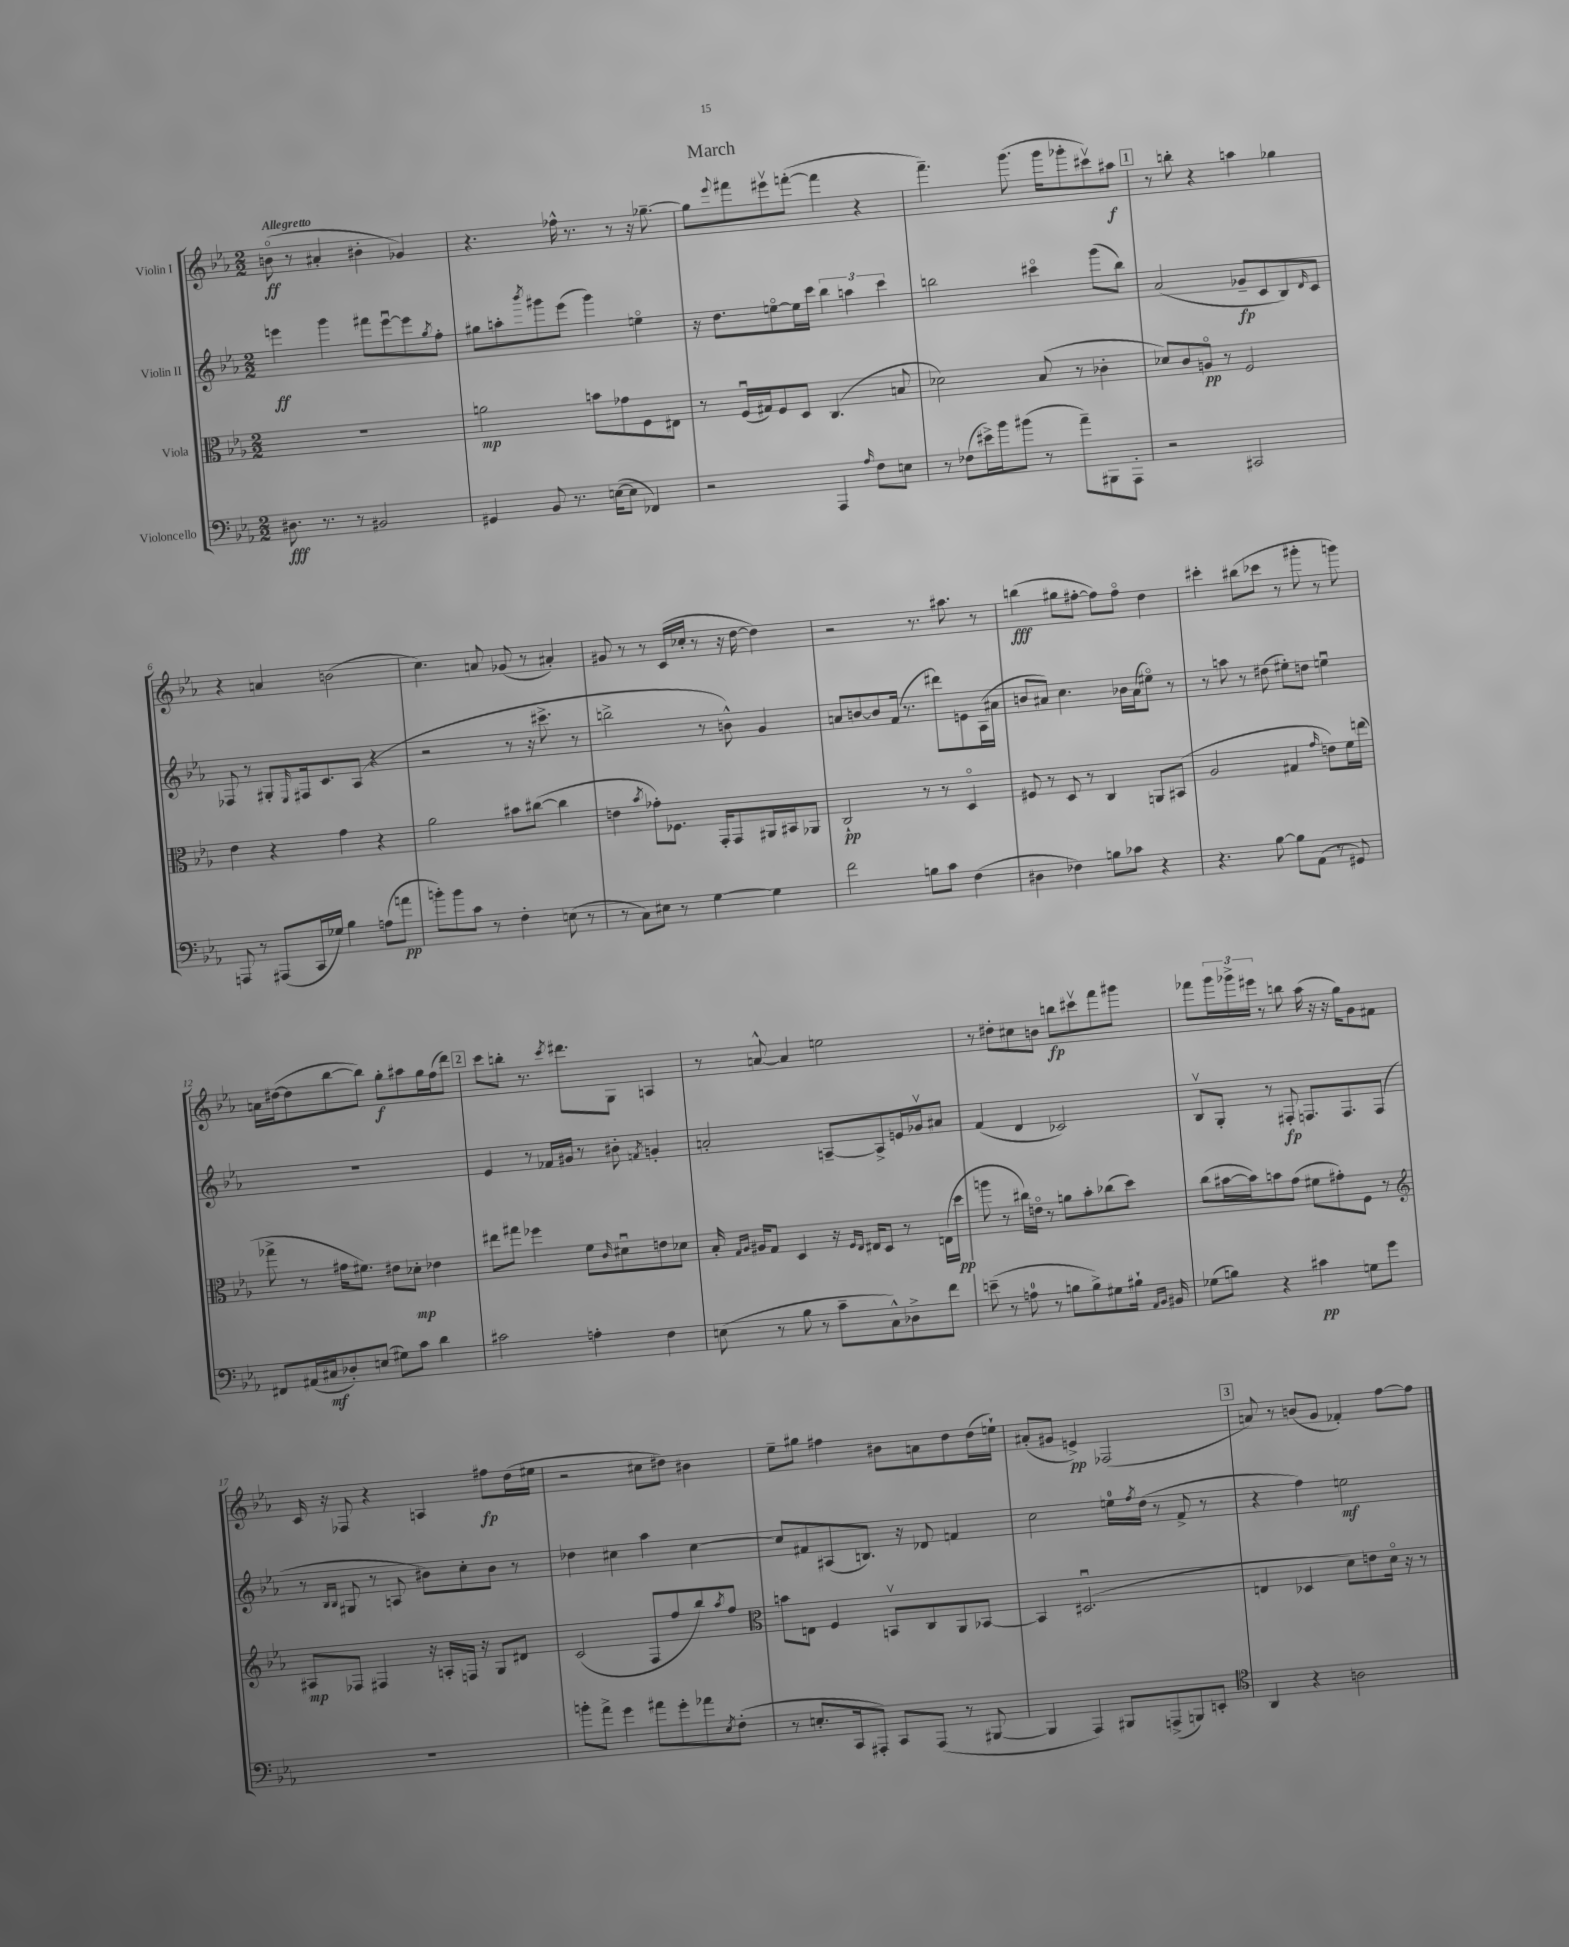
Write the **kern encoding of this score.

**kern	**kern	**kern	**kern
*staff4	*staff3	*staff2	*staff1
*clefF4	*clefC3	*clefG2	*clefG2
*k[b-e-a-]	*k[b-e-a-]	*k[b-e-a-]	*k[b-e-a-]
*M2/2	*M2/2	*M2/2	*M2/2
8.D#	1r	4eee	(8bo
.	.	.	8r
8.r	.	.	.
.	.	4ggg	4a#'
8r	.	.	.
2BB#	.	8fff#	4b#'
.	.	[8eeeu	.
.	.	8eee]	4g-)
.	.	8qgg	.
.	.	8ff'	.
=	=	=	=
4GG#	2a	8gg#	4.r
.	.	8aa'	.
.	.	8qbbb-	.
8BB-	.	8ggg#	.
8.r	.	(8eee-	16ff-^^
.	.	.	8.r
.	8b	4ggg#)	.
([16E	.	.	.
8E]	8g-	.	8r
4FF-)	8F	4eeo	16r
.	.	.	[8.gg-~
.	8E#	.	.
=	=	=	=
2r	8r	16r	8gg-]
.	.	8.dd	.
.	.	.	8qqeee-
.	(16Fu	.	8fff#
.	16G#)	.	.
.	8F	[8eeo	8eee#v
.	8D	16ee]	([8fff'
.	.	16ccc	.
4AAA-	(4.C	6bb-	4fff]
.	.	6aa	.
16qqA-	.	.	.
8F	.	.	4r
.	.	6ccc	.
8E	8B	.	.
=	=	=	=
8r	2d-)	2bb	4.fff~)
(8F-	.	.	.
16e#^)	.	.	.
16b-	.	.	.
(8b#	.	.	(8.ggg
8r	(8B-	4ccc#o	.
.	.	.	16ggg
8a-~)	8r	.	8ggg-'
8BBB#	4c-'	(8ggg	8ccc#v)
8AAA-'	.	8bb)	8aa#
=	=	=	=
2r	8d-)	(2a-	8r
.	8c	.	8bb'
.	8Ao	.	4r
.	8r	.	.
2CC#	2F	8g-~	4aa
.	.	8c	.
.	.	8B-)	4gg-
.	.	16qqd	.
.	.	8c	.
=	=	=	=
8AAA	4e-	8F-	4r
8r	.	8r	.
(8AAA#	4r	8G#'	4a
.	.	16qqE-	.
16CC	.	16F#	.
16G-)	.	8.c	.
4B-	4g	.	(2b
.	.	(8A-	.
(8A	4r	4r	.
8a	.	.	.
=	=	=	=
8b')	2a-	2r	4.cc)
8b	.	.	.
8c	.	.	.
8r	.	.	8a
4F'	8b#	8r	(8g-
.	([8cc#	16r	8r
.	.	8.ccc#^	.
(8E	4cc#]	.	4a#')
8r	.	8r	.
=	=	=	=
8r	4e	2bb^	8g#
8C)	.	.	8r
.	8qb-	.	.
8E#	8g-')	.	8r
8r	8.F-	.	(16c
.	.	.	16cc-'
[4G	.	8r	8r
.	16GG'	.	.
.	8GG	8b^^)	16r
.	.	.	[16dd
4G]	16AA#	4g	4dd])
.	16BB#	.	.
.	8AA-	.	.
=	=	=	=
2f	2C`	8a	2r
.	.	[8b	.
.	.	8b]	.
.	.	(16f	.
.	.	8.r	.
8B	8r	.	8.r
8c	8r	8ddd#)	.
.	.	.	8.aa#
(4F	4Do	8e	.
.	.	(16A-	8r
.	.	16a#	.
=	=	=	=
4D#	8F#	8b	(4bb
.	8r	8a#)	.
4F-)	8D	4.cc	8gg#
.	8r	.	[8ff#'
8B	4C	.	8ff#])
8c-	.	16b-	8ff#o
.	.	(16a#	.
4r	8AA	8ee#o)	4dd
.	(8BB#	8r	.
=	=	=	=
4.r	2A-	8r	4ccc#'
.	.	8aa	.
.	.	8r	(8bb#
[8B-	.	(8dd#	8ccc-
8B-]	4G#	8ee#')	8r
(8AA-	.	8dd	8ggg#'
.	16qqg	.	.
8r	8e)	4eeu	8r
8GG#)	16f	.	8ggg)
.	(16ee	.	.
=	=	=	=
8FF#	8gg-^	1r	16a
.	.	.	([16dd#
(16AA#	8r	.	8dd#]
16C#	.	.	.
8D-')	16g#	.	[8bb-
.	8.f#)	.	.
(8E	.	.	8bb-])
8G#)	8e#	.	8gg'
8c	8d-'	.	8aa#
4d	4e-	.	16gg
.	.	.	(16ff
.	.	.	8ddd)
=	=	=	=
2c#	8ee#	4e-	8ccc
.	8gg#	.	8bb'
.	4ff-	8r	8.r
.	.	16f-	.
.	.	.	8qccc
.	.	16g#	8.ddd#
4A'	8f	8r	.
.	16qqc	.	.
.	8d#u	8b#'	8G
.	.	8qf	.
4F	8e	4g'	4A
.	8d-	.	.
=	=	=	=
(8E	16B-'	2a'	8r
.	16qqG	.	.
.	16qqA-	.	.
.	16A#	.	.
8r	8G	.	[8a^^
8B-	4D	.	4a]
8r	.	.	.
8c~	16r	[8A~	2ee
.	16qqF	.	.
.	16qqE-	.	.
.	16E#	.	.
8C^^)	8D	8A^]	.
8D-^	8r	16e	.
.	.	16g-v	.
8f	(16E	8a#	.
.	16dd	.	.
=	=	=	=
(8e~	8aa	(4f	8r
8r	8r	.	8dd#'
8A	16cc#)	4d	8cc#
.	16eo	.	.
8r	8r	.	8b
8B	8a	2c-)	8bb
8B^)	8b-'	.	8ccc#v
8G#	(8cc-	.	8fff
16B#`	8dd)	.	8ggg#
16qqAA-	.	.	.
16qqBB-	.	.	.
16BB#	.	.	.
=	=	=	=
(8G-	(8cc	8B-v	8fff-
8B)	[16b#	8G'	24ggg
.	.	.	24ggg-^
.	16b#])	.	.
.	.	.	24eee#
4r	8b	8r	8r
.	(8g	8F#'	8bb
4c#	8f#	8.F	(16aa-
.	.	.	16r
.	8g#')	.	16r
.	.	8.F	16gg)
8G	8F	.	8g
8g	8r	(8F	8f#
=	=	=	=
*	*clefG2	*	*
1r	8A#	8r	16c
.	.	.	16r
.	.	16qqB-	.
.	.	16qqB-	.
.	8F-	8G#	8F-
.	4F#	8r	4r
.	.	8A	.
.	16r	8b#)	4A
.	16A'	.	.
.	16F	8cc'	.
.	16r	.	.
.	8G	8b#	8ff#
.	8d#	8r	(16dd
.	.	.	16ee#
=	=	=	=
8b'	(2c	4dd-	2r
8a-^	.	.	.
4g	.	4cc#	.
8a#	8F	4aa-	8cc#
8g'	8ff	.	8dd#)
8a-	8bb-)	[4cc#	4b#
8qE-	8qaa-	.	.
(8F'	8ff	.	.
=	=	=	=
*	*clefC3	*	*
8r	8b	8cc#]	8ee-~
8.E'	8E	8f#	8gg#
.	4F	(8A#	4ff#
16CC	.	.	.
8AAA#')	.	8.B)	.
8CC	8BBv	.	8b#
.	.	16r	.
(8AAA#	8C	8d-	8a
8r	8AA-	4f	8dd
[8BBB#	[8BB-	.	(16dd
.	.	.	16ee`)
=	=	=	=
4BBB#]	4BB-]	2cc	(8a#'
.	.	.	8g#
4AAA-)	(2.D#u	.	4e^)
8BBB#	.	16ee	(2F-
.	.	8qff	.
.	.	(16dd	.
(8AAA^	.	8r	.
8BBB)	.	8f^	.
8EE'	.	8r	.
=	=	=	=
*clefC4	*	*	*
4AA-	4E	4r	8a)
.	.	.	8r
4r	4D-	4ff)	(8b
.	.	.	8g
2A	8d)	2ee	4f-')
.	8e	.	.
.	16do	.	[8ff
.	16r	.	.
.	8r	.	8ff]
==	==	==	==
*-	*-	*-	*-
